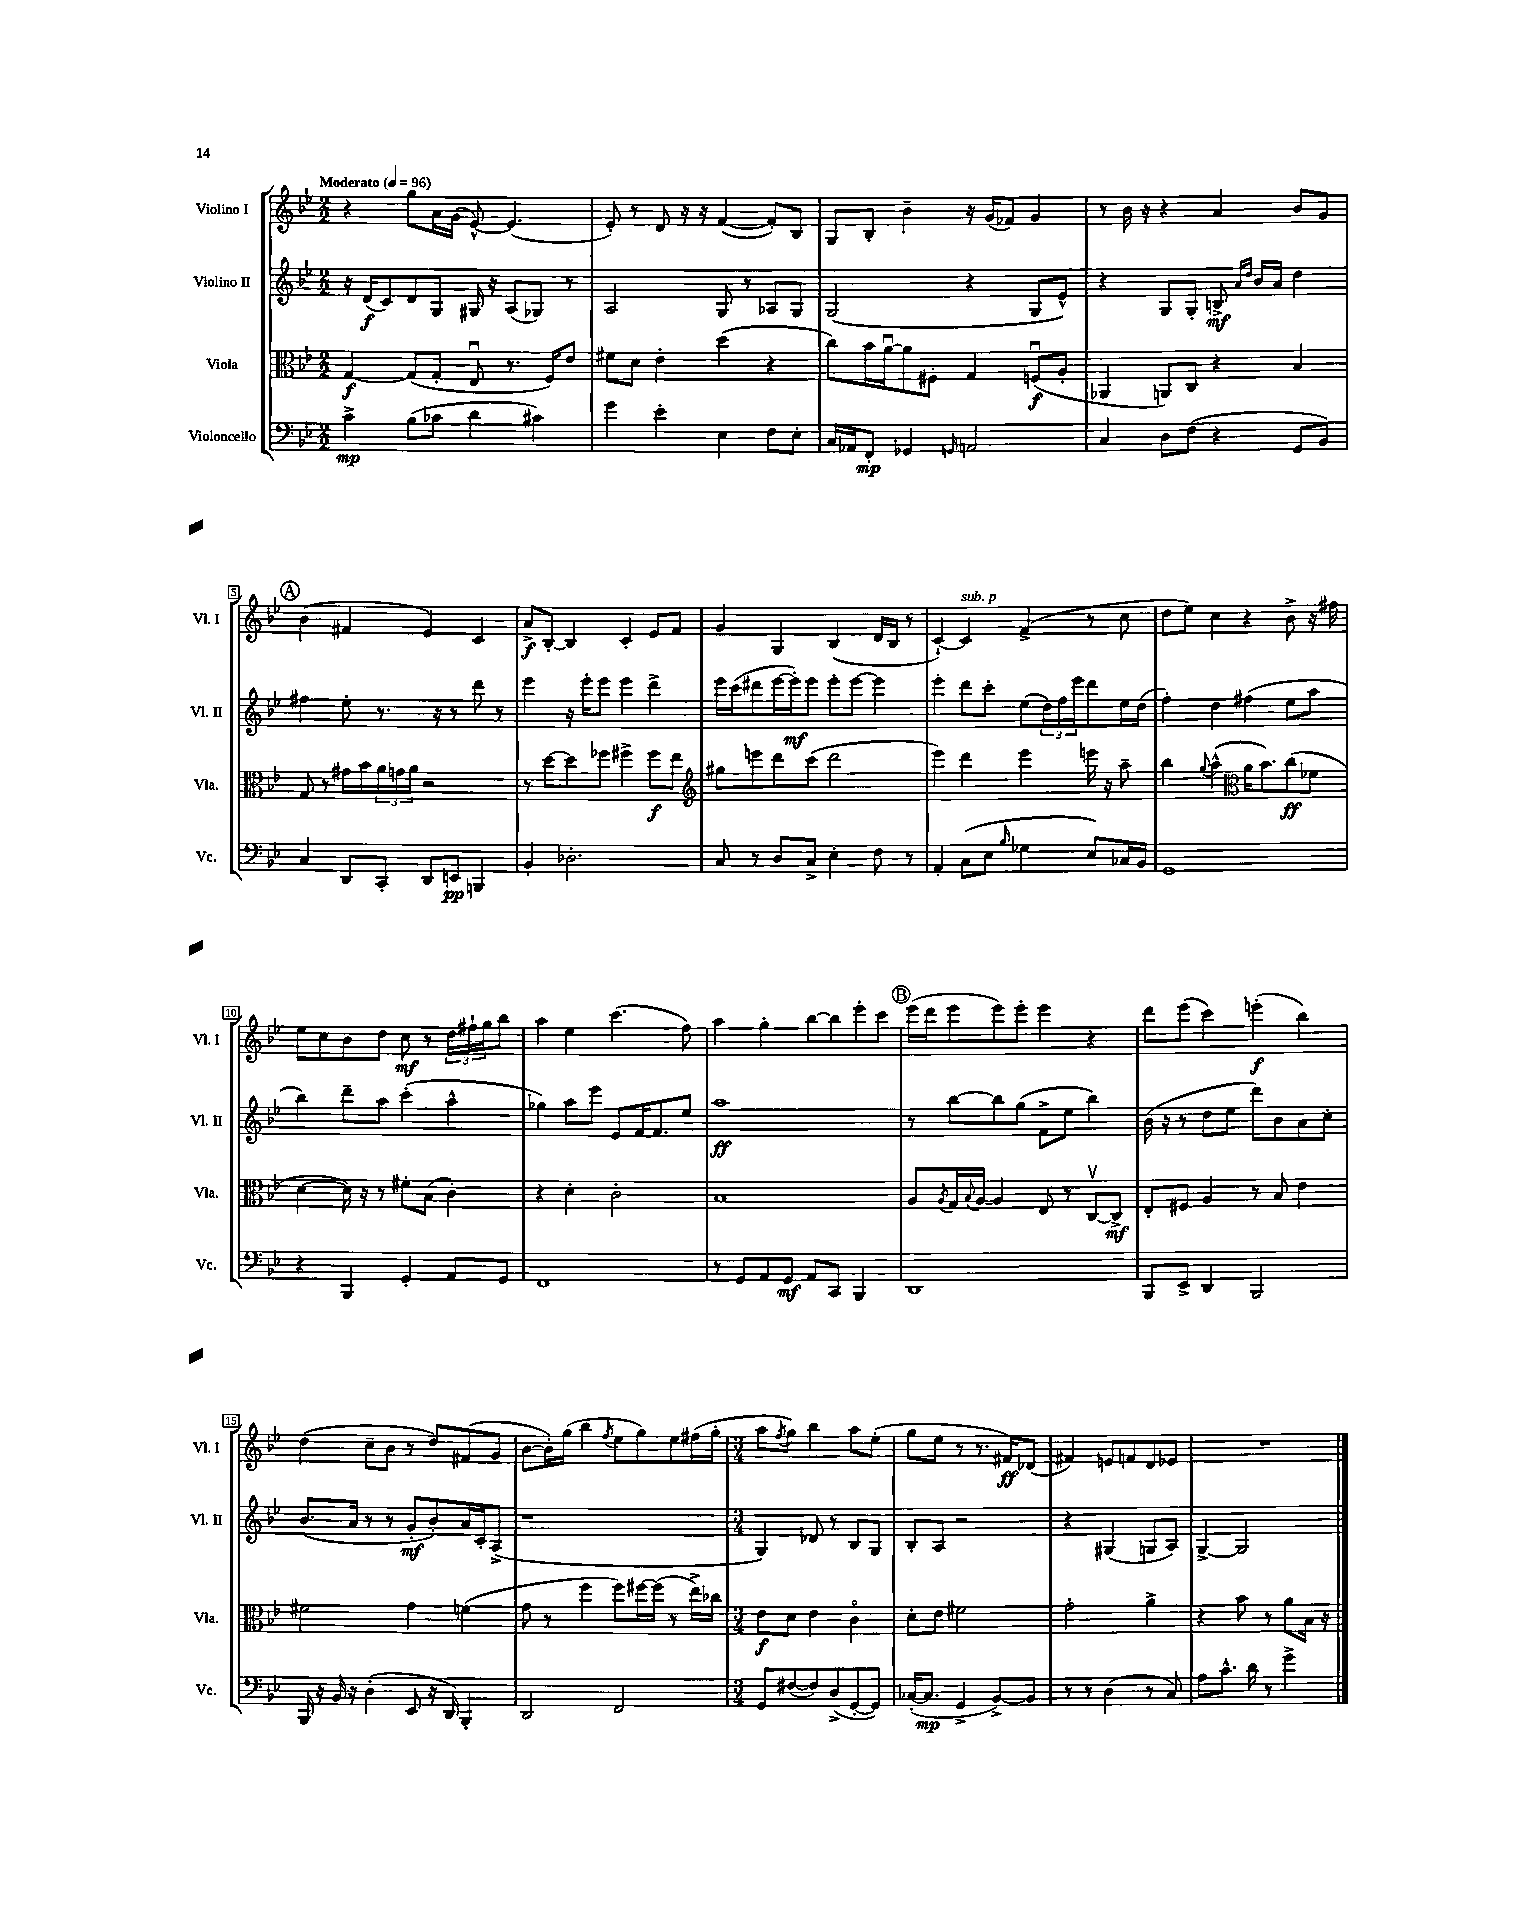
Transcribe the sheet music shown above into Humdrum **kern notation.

**kern	**kern	**kern	**kern
*staff4	*staff3	*staff2	*staff1
*clefF4	*clefC3	*clefG2	*clefG2
*k[b-e-]	*k[b-e-]	*k[b-e-]	*k[b-e-]
*M2/2	*M2/2	*M2/2	*M2/2
*MM96	*MM96	*MM96	*MM96
4c^	[4G	16r	4r
.	.	(16d	.
.	.	8c)	.
(8B-	(8G]	8d	8gg
8c-	8G'	8G	16a
.	.	.	(16g
4d	8E-u	16G#	[8e-^^)
.	.	16r	.
.	8.r	(8A	(4.e-]
4c#)	.	8G-)	.
.	16F)	.	.
.	8e-	8r	.
=	=	=	=
4g	8f#	2A	8e-')
.	8d	.	8r
4e-'	4e-'	.	8d
.	.	.	16r
.	.	.	16r
4E-	(4dd	8G	([4f
.	.	8r	.
8F	4r	8A-	8f'])
8E-'	.	8G	8B-
=	=	=	=
16C	8cc)	(2G	8G
16AA-	.	.	.
8FF'	16b-	.	8B-'
.	[16au	.	.
4GG-	8a]	.	4b-~
.	8F#'	.	.
16qqGG	.	.	.
2AA	4G	4r	16r
.	.	.	(16g
.	.	.	8f-)
.	(8Fu	8G	4g
.	8A'	8e-^^)	.
=	=	=	=
4C	4AA-	4r	8r
.	.	.	16b-
.	.	.	16r
8D	8AA)	8G	4r
(8F	8C	8G'	.
4r	4r	8B^	4a
.	.	16qqa	.
.	.	16qqdd	.
.	.	16b-	.
.	.	16a	.
8GG	4B-	4dd	8b-
8BB-)	.	.	8g
=	=	=	=
4C	8G	4ff#	(4b-
.	8r	.	.
8DD	16g#	8ee-'	4f#
.	16b-	.	.
8CC'	24a	8.r	.
.	24g	.	.
.	24a	.	.
8DD	2r	.	4e-)
.	.	16r	.
8EE	.	8r	.
4BBB	.	8ddd	4c
.	.	8r	.
=	=	=	=
4BB-'	8r	4eee-	8a^
.	[8dd	.	[8B-'
2.D-'	8dd]	16r	4B-]
.	.	16eee-'	.
.	8ff-	8eee-	.
.	4ff#^	4eee-	4c'
.	8ff#	4ddd^	8e-
.	8ee-	.	8f
=	=	=	=
*	*clefG2	*	*
8C	8gg#	16eee-	4g
.	.	(16ccc	.
8r	8eee	8ddd#	.
8D	8ddd	[16eee-	4G
.	.	16eee-'])	.
8C^	(8ccc	8eee-	.
4E-'	2ddd	8eee-'	(4B-
.	.	[8eee-	.
8F	.	4eee-]	16d
.	.	.	16B-
8r	.	.	8r
=	=	=	=
4AA'	4eee-)	4eee-'	[4c`)
(8C	4ddd	8ddd	4c]
8E-	.	8ccc'	.
16qqB-	.	.	.
4G-	4eee-	(8ee-	(4f^
.	.	24dd)	.
.	.	24ff	.
.	.	24eee-	.
8E-)	16eee	8ddd	8r
.	16r	.	.
16C-	8aa~	16ee-	8cc
16BB-	.	(16dd	.
=	=	=	=
1GG	4bb-	4ff')	8dd
.	.	.	8ee-)
.	8qqgg	.	.
.	(4aa^^	4dd	4cc
*	*clefC3	*	*
.	16a	(4ff#	4r
.	8.b-)	.	.
.	(8cc	8ee-	8b-^
.	8f-	8aa	16r
.	.	.	16ff#
=	=	=	=
4r	[4d	4bb-)	8ee-
.	.	.	8cc
4BBB-	16d])	8ddd~	8b-
.	16r	.	.
.	8r	8aa	8dd
4GG'	8f#'	(4ccc'	8cc
.	(8B-	.	8r
8AA	4c')	4aa^^	24dd
.	.	.	24ff#`
.	.	.	24gg
8GG	.	.	8bb-
=	=	=	=
1FF	4r	4gg-)	4aa
.	4d'	8aa	4ee-
.	.	8eee-	.
.	2c'	8e-	(4.ccc
.	.	[16f	.
.	.	8.f]	.
.	.	8ee-	8ff)
=	=	=	=
8r	1B-	1aa	4aa
8GG	.	.	.
8AA	.	.	4gg'
8GG	.	.	.
8AA	.	.	[8bb-
8CC	.	.	8bb-]
4BBB-	.	.	8eee-'
.	.	.	8ccc
=	=	=	=
1DD	8A	8r	(16eee-
.	.	.	16ddd
.	8qA	.	.
.	16G	[8bb-	8eee-
.	8qqB-	.	.
.	[16A	.	.
.	4A]	8bb-]	8eee-)
.	.	(8gg	8eee-'
.	8E-	8f^	4eee-
.	8r	8ee-	.
.	[8Cv	4bb-)	4r
.	8C^]	.	.
=	=	=	=
8BBB-	8E-'	(16b-	8ddd
.	.	16r	.
8EE-^	8F#	8r	(8eee-
4DD	4A	8dd	4ccc)
.	.	8ee-	.
2BBB-	8r	8ddd)	(4eee'
.	8B-	8b-	.
.	4e-	8a	4bb-)
.	.	8cc'	.
=	=	=	=
16BBB-	2f#	(8.b-	(4dd
16r	.	.	.
16BB-	.	.	.
16r	.	16a	.
(4D'	.	8r	8cc~
.	.	8r	8b-
8EE-	4g	8g'	8r
16r	.	8b-')	8dd)
16DD)	.	.	.
4BBB-'	(4f	16a	(8f#
.	.	16c'	.
.	.	(8A^	8g
=	=	=	=
2DD	8g	1r	[8b-
.	8r	.	16b-'])
.	.	.	(16gg
.	4ff	.	4bb-
.	.	.	8qff
2FF	8ff)	.	8ee-
.	[16ff#	.	8gg)
.	(16ff#]	.	.
.	8r	.	8ee-
.	16ee-^)	.	(16ff#
.	16cc-	.	16gg'
=	=	=	=
*M3/4	*M3/4	*M3/4	*M3/4
8GG	8e-	4G)	8aa
.	.	.	8qff
([8F#	8d	.	8gg)
8F#])	4e-	8d-	4bb-
(8D^	.	8r	.
[8GG'	4co	8B-	8aa
8GG])	.	8G	(8ee-'
=	=	=	=
([16C-'	8d'	8B-'	8gg
8.C-]	.	.	.
.	8e-	8A	8ee-
4GG^	2f#	2r	8r
.	.	.	8.r
[8BB-^)	.	.	.
.	.	.	16f#)
8BB-]	.	.	(8d-
=	=	=	=
8r	2g'	4r	4f#)
8r	.	.	.
(4D	.	(4G#	8e
.	.	.	8f
8r	4a^	8G	8d
8C)	.	8A)	8e-
=	=	=	=
8A	4r	[4G^	2.r
8.c^^	.	.	.
.	8b-	2G]	.
16d	.	.	.
8r	8r	.	.
4g^	8a	.	.
.	16B-	.	.
.	16r	.	.
==	==	==	==
*-	*-	*-	*-
